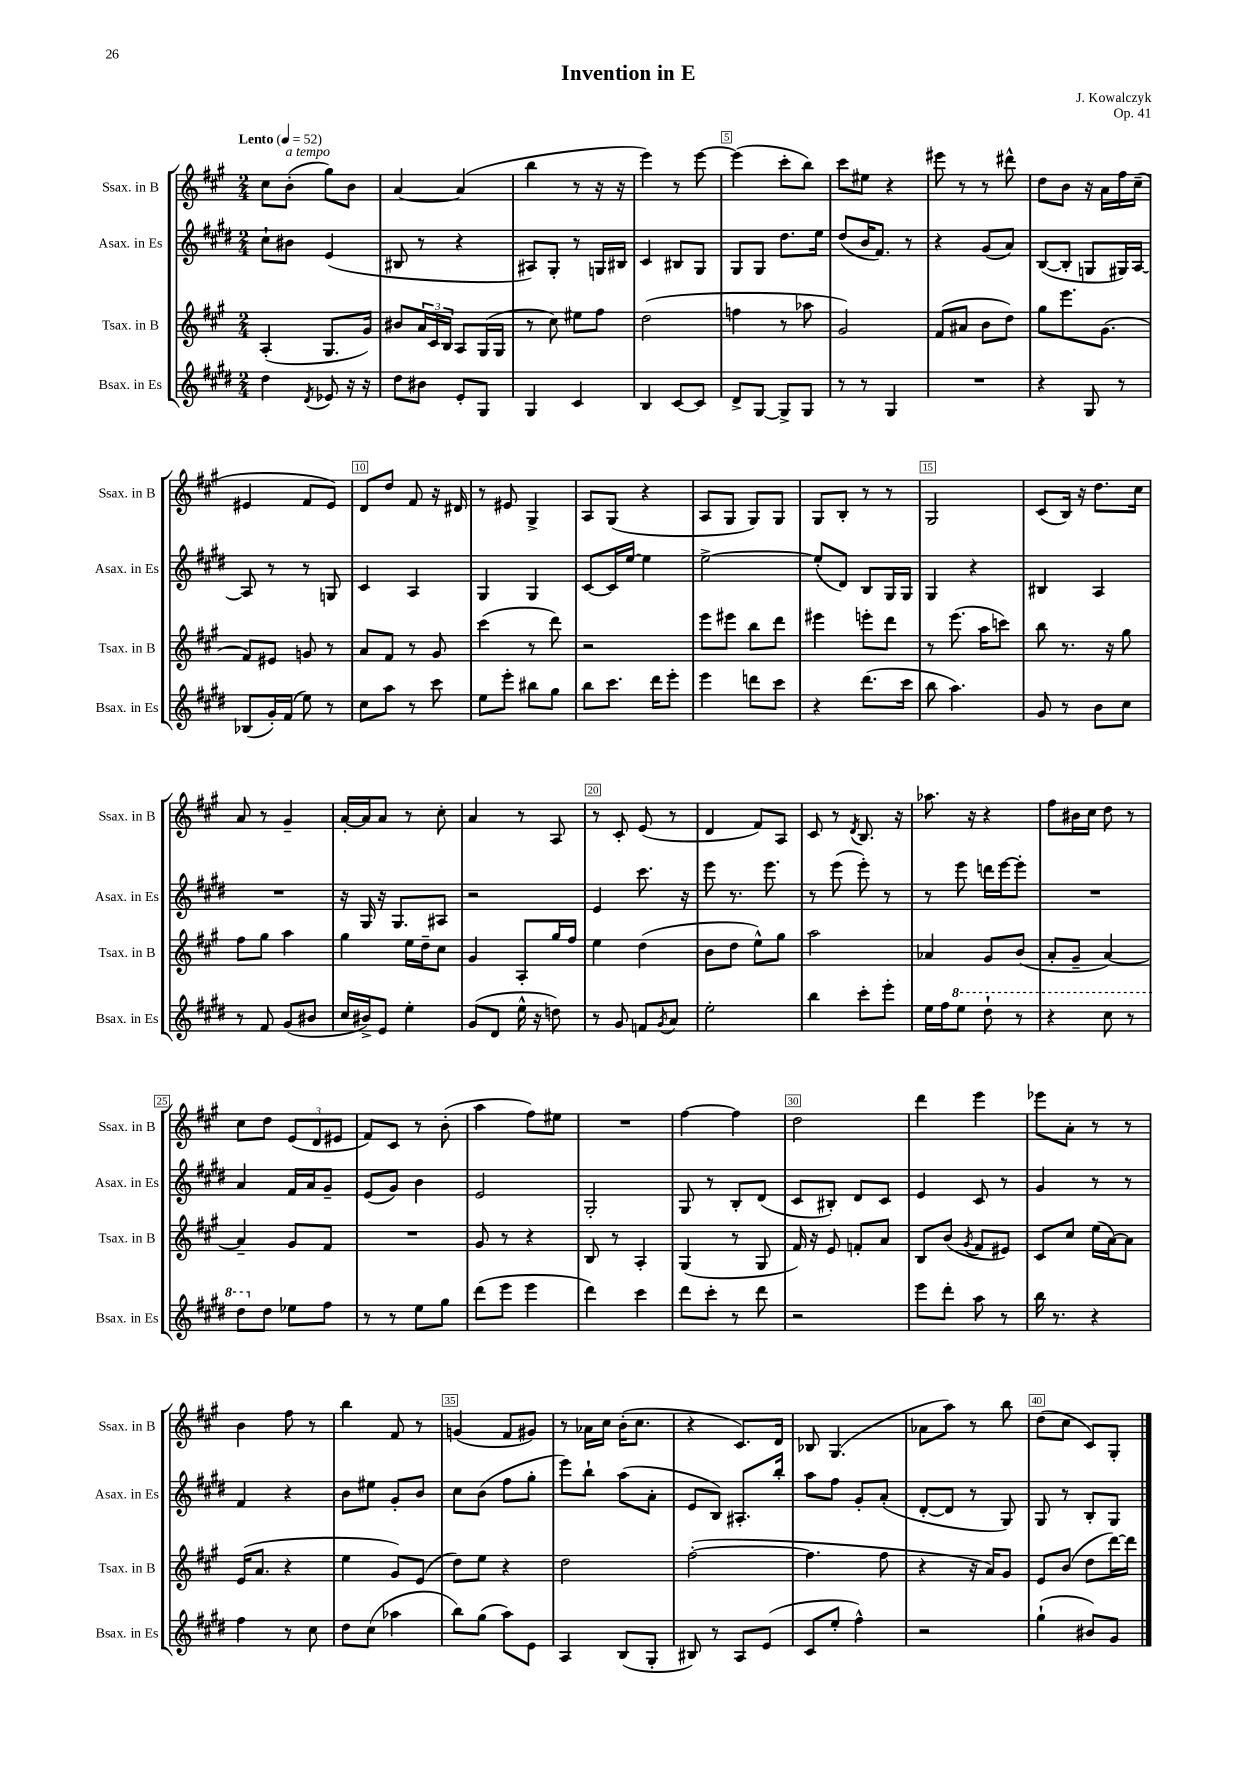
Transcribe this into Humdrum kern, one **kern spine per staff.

**kern	**kern	**kern	**kern
*staff4	*staff3	*staff2	*staff1
*clefG2	*clefG2	*clefG2	*clefG2
*k[f#c#g#d#]	*k[f#c#g#]	*k[f#c#g#d#]	*k[f#c#g#]
*M2/4	*M2/4	*M2/4	*M2/4
*MM52	*MM52	*MM52	*MM52
4dd#	(4A'	8cc#`	8cc#
.	.	8b#	(8b'
8qd#	.	.	.
8e-	8.G#	(4e	8gg#)
16r	.	.	8b
16r	16g#)	.	.
=	=	=	=
8dd#	8b#	8B#	[4a
8b#	24a	8r	.
.	24c#	.	.
.	24B	.	.
8e'	8A	4r	(4a]
8G#	(16G#	.	.
.	16G#	.	.
=	=	=	=
4G#	8r	8A#)	4bb
.	8cc#)	8G#'	.
4c#	8ee#	8r	8r
.	8ff#	16G	16r
.	.	16B#	16r
=	=	=	=
4B	(2dd	4c#	4eee)
[8c#	.	8B#	8r
8c#]	.	8G#	[8eee
=	=	=	=
8d#^	4ff	8G#	(4eee]
[8G#	.	8G#	.
8G#^]	8r	8.dd#	8ccc#'
8G#	8aa-	.	8bb)
.	.	16ee	.
=	=	=	=
8r	2g#)	(8dd#	8ccc#
8r	.	16b	8ee#
.	.	8.f#)	.
4G#	.	.	4r
.	.	8r	.
=	=	=	=
2r	(8f#	4r	8eee#
.	8a#	.	8r
.	8b	(8g#	8r
.	8dd)	8a)	8ddd#^^
=	=	=	=
4r	8gg#	([8B	8dd
.	8.eee	8B']	8b
8G#	.	8G	16r
.	(8.g#	.	16a
8r	.	16G#)	16ff#
.	.	[16A	(16cc#~
=	=	=	=
(8B-	8f#)	8A]	4e#
16g#')	8e#	8r	.
(16f#	.	.	.
8ee)	8g	8r	8f#
8r	8r	8G	8e#)
=	=	=	=
8cc#	8a	4c#	8d
8aa	8f#	.	8dd
8r	8r	4A	8f#
8ccc#	8g#	.	16r
.	.	.	16d#
=	=	=	=
8ee	(4ccc#	4G#	8r
8eee'	.	.	8e#
8bb#	8r	4G#	4G#^
8gg#	8ddd)	.	.
=	=	=	=
8bb	2r	[8c#	8A
8.ccc#	.	16c#]	(8G#
.	.	[16ee	.
.	.	4ee]	4r
16ddd#	.	.	.
8eee'	.	.	.
=	=	=	=
4eee	8eee	[2ee^	8A
.	8eee#	.	8G#
8ddd	8bb	.	8G#)
8ccc#	8ddd	.	8G#
=	=	=	=
4r	4eee#	(8ee']	8G#
.	.	8d#)	8B'
(8.ddd#	8eee'	8B	8r
.	8ddd	16G#	8r
16ccc#	.	16G#	.
=	=	=	=
8bb	8r	4G#	2G#
4.aa)	(8.eee	.	.
.	.	4r	.
.	16aa	.	.
.	8ccc)	.	.
=	=	=	=
8g#	8bb	4B#	(8c#
8r	8.r	.	16B)
.	.	.	16r
8b	.	4A	8.dd
.	16r	.	.
8cc#	8gg#	.	.
.	.	.	16cc#
=	=	=	=
8r	8ff#	2r	8a
8f#	8gg#	.	8r
(8g#	4aa	.	4g#~
8b#	.	.	.
=	=	=	=
16cc#	4gg#	16r	[16a'
16b#^)	.	16G#	16a]
8e	.	16r	8a
.	.	8.G#	.
4ee'	16ee	.	8r
.	16dd~	.	.
.	8cc#	8A#	8cc#'
=	=	=	=
(8g#	4g#	2r	4a
8d#	.	.	.
16ee^^	8A'	.	8r
16r	.	.	.
8dd)	16gg#	.	8A
.	16ff#	.	.
=	=	=	=
8r	4ee	4e	8r
8g#	.	.	8c#'
8f	(4dd	8.ccc#	(8e
8qg#	.	.	.
8a	.	.	8r
.	.	16r	.
=	=	=	=
2ee'	8b	8eee	4d
.	8dd	8.r	.
.	8ee^^)	.	8f#)
.	.	8.eee	.
.	8gg#	.	8A
=	=	=	=
4bb	2aa	8r	8c#
.	.	(8eee	8r
.	.	.	8qd
8ccc#'	.	8eee')	8.B
8eee'	.	8r	.
.	.	.	16r
=	=	=	=
16ee	4a-	8r	8.aa-
16ff#	.	.	.
8eee	.	8eee	.
.	.	.	16r
8ddd#`	8g#	16ddd	4r
.	.	[16eee	.
8r	(8b	8eee']	.
=	=	=	=
4r	8a'	2r	8ff#
.	8g#~	.	16b#
.	.	.	16cc#
8ccc#	[4a)	.	8dd
8r	.	.	8r
=	=	=	=
8ddd#	4a~]	4a	8cc#
8dd#	.	.	8dd
8ee-	8g#	16f#	(12e
.	.	16a	.
.	.	.	12d
8ff#	8f#	8g#~	.
.	.	.	12e#
=	=	=	=
8r	2r	(8e	8f#)
8r	.	8g#)	8c#
8ee	.	4b	8r
8gg#	.	.	(8b'
=	=	=	=
(8ddd#	8g#	2e	4aa
8eee	8r	.	.
4eee	4r	.	8ff#)
.	.	.	8ee#
=	=	=	=
4ddd#)	8B	2G#'	2r
.	8r	.	.
4ccc#	4A'	.	.
=	=	=	=
8ddd#	(4G#	8G#	[4ff#
8ccc#'	.	8r	.
8r	8r	8B'	4ff#]
8ddd#	8G#	(8d#	.
=	=	=	=
2r	16f#)	8c#	2dd
.	16r	.	.
.	8e	8B#')	.
.	8f'	8d#	.
.	8a	8c#	.
=	=	=	=
8eee	8B	4e	4ddd
8ddd#'	(8b	.	.
.	8qg#	.	.
8aa	8f#	8c#	4eee
8r	8e#)	8r	.
=	=	=	=
16bb	8c#	4g#	8eee-
8.r	.	.	.
.	8cc#	.	8a'
4r	(16ee	8r	8r
.	[16a)	.	.
.	8a]	8r	8r
=	=	=	=
4ff#	(16e	4f#	4b
.	8.a	.	.
8r	4r	4r	8ff#
8cc#	.	.	8r
=	=	=	=
8dd#	4ee	8b	4bb
(8cc#	.	8ee#	.
4aa-	8g#)	8g#'	8f#
.	(8e	8b	8r
=	=	=	=
8bb)	8dd)	8cc#	(4g
(8gg#	8ee	(8b	.
8aa)	4r	8ff#	8f#
8e	.	8gg#'	8g#)
=	=	=	=
4A	2dd	8eee)	8r
.	.	8bb`	16a-
.	.	.	16cc#
(8B	.	(8aa	(16b'
.	.	.	8.cc#
8G#'	.	8a'	.
=	=	=	=
8B#)	([2ff#'	8e	4r
8r	.	8B)	.
8A	.	8.A#'	8.c#)
(8e	.	.	.
.	.	16bb'	16d
=	=	=	=
8c#	4.ff#]	8aa	8B-
8ee'	.	8ff#	(4.G#
4ff#^^)	.	8g#'	.
.	8ff#	(8a'	.
=	=	=	=
2r	4r	[8d#'	8a-
.	.	8d#]	8aa)
.	16r	8r	8r
.	16a)	.	.
.	8g#	8G#)	8bb
=	=	=	=
(4gg#`	8e	8G#	(8dd
.	(8b	8r	8cc#
8b#)	8dd	8B'	8c#)
8g#	[16ddd)	8G#	8G#'
.	16ddd]	.	.
==	==	==	==
*-	*-	*-	*-
